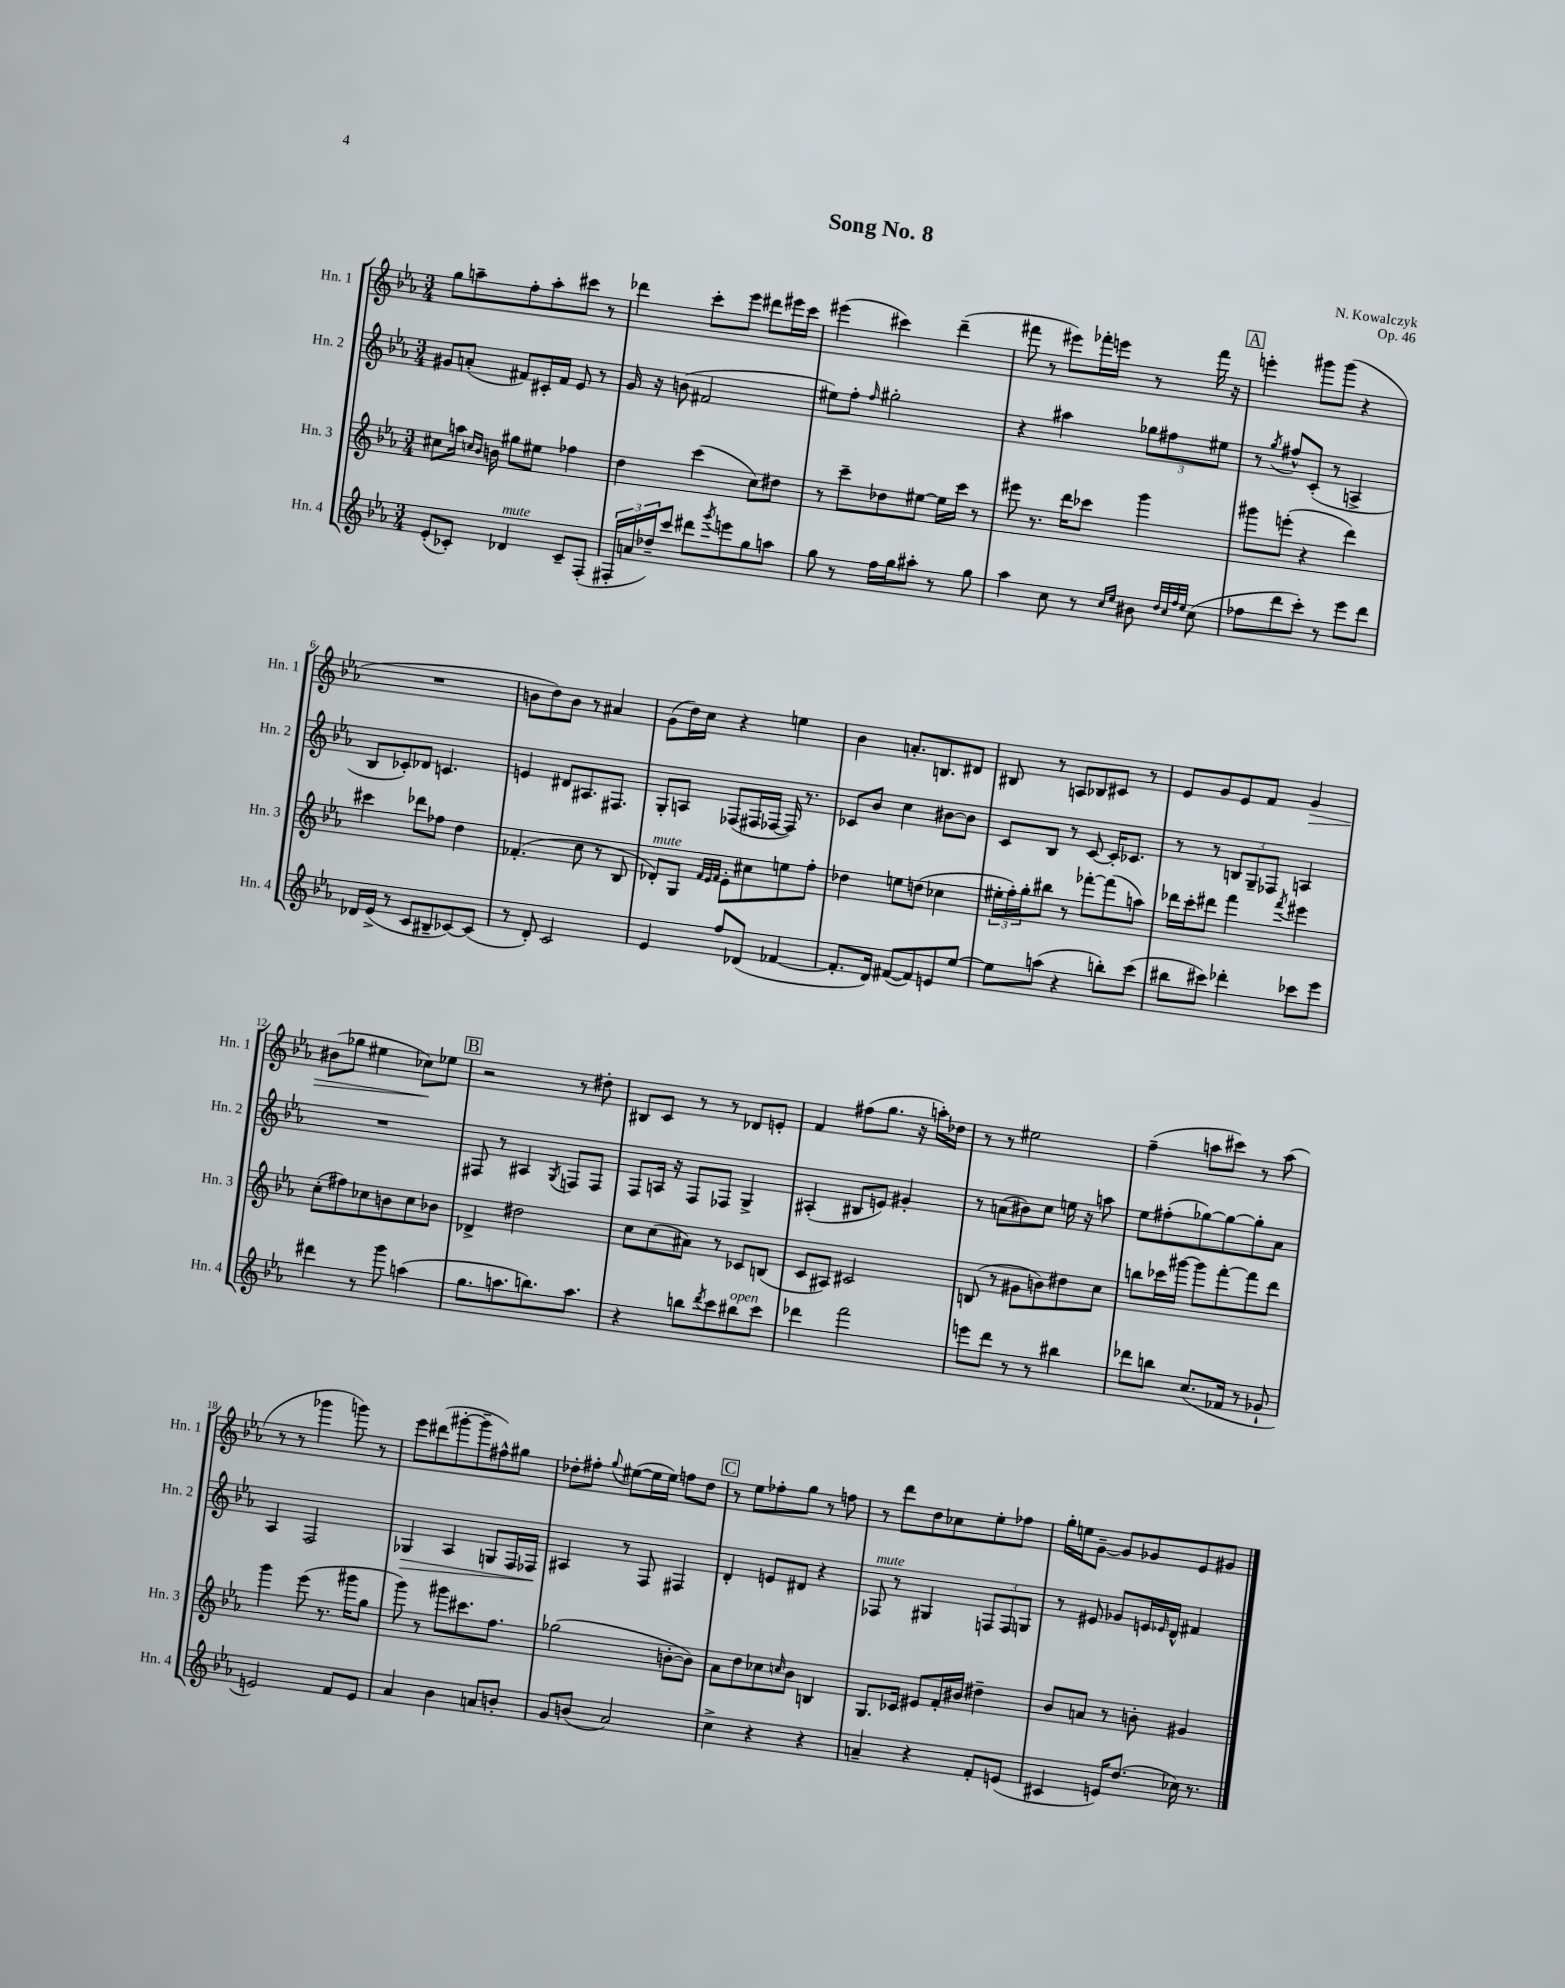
\header { title = "Song No. 8" composer = "N. Kowalczyk" opus = "Op. 46" }
<<
\new StaffGroup <<
\new Staff = "s0" \with { instrumentName = "Hn. 1" shortInstrumentName = "Hn. 1" } {
    \clef treble \key ees \major \numericTimeSignature \time 3/4
    g''8 a''8-- f''8-. a''8-. cis'''8 r8 |
    des'''4 c'''8-. ees'''8 dis'''8 eis'''16 c'''16 |
    eis'''4( cis'''4) d'''4--( |
    fis'''8 r8 eis'''8) fes'''16-. e'''16 r8 fes'''16 r16 |
    \mark \markup { \box "A" } e'''4-. gis'''8 gis'''8( r4 |
    R2. |
    b'8 d''8) b'8 r8 ais'4 |
    g'8( d''16) c''16 r4 e''4 |
    bes'4 a'8.-. b8. dis'8 |
    bis8 r8 a8 bes8 cis'8 r8 |
    ees'8 g'8 ees'8 f'8 g'4\> |
    bis'8( ges''8 eis''4 ces''8\!) ees''8 |
    \mark \markup { \box "B" } r2 r8 dis''8-. |
    bis8 c'8 r8 r8 des'8 e'8-. |
    f'4 fis''8( g''8. r16 a''16-.) des''16 |
    r8 r8 eis''2 |
    f''4--( a''8 cis'''8) r8 a''8( |
    r8 r8 ges'''4 g'''8) r8 |
    ees'''8 dis'''8( gis'''8~-. gis'''8-- fis''8-^) gis''8 |
    des''8-. fis''8-. \appoggiatura { g''8 } eis''8~( eis''16 eis''16) f''8 des''8 |
    \mark \markup { \box "C" } r8 ees''8 fes''8-. g''8 r8 f''8 |
    r8 d'''8 d''8 ces''8 ees''8-. fes''8 |
    g''16-. e''16 g'8~-- g'8 ges'8 ees'8 gis'8 \bar "|." |
}
\new Staff = "s1" \with { instrumentName = "Hn. 2" shortInstrumentName = "Hn. 2" } {
    \clef treble \key ees \major \numericTimeSignature \time 3/4
    gis'8 a'8-.( fis'8) cis'16-. fis'16 ees'8 r8 |
    g'16 r16 b'8( fis'2 |
    eis''8) f''8-. \grace { f''16 } gis''2-. |
    r4 ais''4 \tuplet 3/2 { ges''8 fis''8 eis''8 } |
    \mark \markup { \box "A" } r8 \acciaccatura { g''8 } fis''8-^ c'8-.( r8 a4-> |
    bes8 ces'8-.) des'8 c'4. |
    e'4 dis'8 ais8. fis8. |
    g8-. a8 fes8( fis16 fes16~ fes16) r8. |
    ces'8 bes'8 c''4 bis'8~ bis'8 |
    c'8 bes8 r8 c'8~ c'16-. ces'8. |
    r8 r8 \tuplet 3/2 { b8 g8-- fes8 } a4 |
    R2. |
    \mark \markup { \box "B" } fis8 r8 ais4 \acciaccatura { g8 } f8 f8 |
    f8 a16 r16 f8 fes8 g4-> |
    ais4-.( bis8 e'8) gis'4-. |
    r8 a'8( bis'8) c''8 e''16 r16 a''8 |
    ees''8 fis''8-.( ges''8~) ges''8~ ges''8-. aes'8 |
    aes4 f2 |
    ges4\> aes4 g8 f16 fes16\! |
    ais4 r8 f8 fis4 |
    \mark \markup { \box "C" } d'4-. e'8 dis'8 r4 |
    fes8^\markup { \italic "mute" } r8 gis4 \tuplet 3/2 { f8 f8 g8 } |
    r8 eis'8 ges'8 e'16 \grace { ees'16 } d'16-^ fis'4 \bar "|." |
}
\new Staff = "s2" \with { instrumentName = "Hn. 3" shortInstrumentName = "Hn. 3" } {
    \clef treble \key ees \major \numericTimeSignature \time 3/4
    cis''8 a''16 \grace { c''16 bes'16 } b'16 gis''8 eis''8 fes''4 |
    d''4 c'''4( c''8) dis''8 |
    r8 c'''8-- des''8 eis''8~ eis''16 c'''16 r8 |
    eis'''8 r8. d'''16 ces'''8 g'''4 |
    \mark \markup { \box "A" } gis'''8 e'''8-.( r4 d'''4) |
    cis'''4 des'''8 fes''8 d''4 |
    fes'4.-.( c''8 r8 bes8 |
    des'8-.^\markup { \italic "mute" }) g8 \grace { f'32 ees'32 f'32 } ees'8-. cis''8 e''8 f''8-. |
    des''4 e''8 d''8( ces''4 |
    \tuplet 3/2 { eis''16-. f''16-.) g''16-. } bis''8 r8 fes'''8~-. fes'''8( a''8) |
    des'''16 c'''16-. dis'''8 f'''4 \acciaccatura { f'''8 } eis'''4 |
    c''8-.( fis''8) ces''8 b'8 ces''8 bes'8 |
    \mark \markup { \box "B" } des'4-> dis''2 |
    c''8 c''8( ais'8) r8 ces'8 b8( |
    c'8 ais8) cis'2 |
    b8( r8 gis'8 b'8) dis''8 c''8 |
    b''8 ces'''16 gis'''16~ gis'''8 f'''8~-. f'''8 d'''8 |
    g'''4 ees'''8( r8. gis'''16 g''8 |
    g'''8) r8 gis'''8 cis'''8. f''8. |
    ges''2( b'8~-. b'8) |
    \mark \markup { \box "C" } aes'8 d''8 ces''8 \grace { c''16 } bes'8 b4 |
    g8. ces'16 eis'8 f'16-. bis'16 dis''4-- |
    bes'8 a'8 r8 b'8-. gis'4 \bar "|." |
}
\new Staff = "s3" \with { instrumentName = "Hn. 4" shortInstrumentName = "Hn. 4" } {
    \clef treble \key ees \major \numericTimeSignature \time 3/4
    ees'8-.( ces'8-.) des'4^\markup { \italic "mute" } ces'8-- f8-.( |
    \tuplet 3/2 { fis16-. a'16 des''16--) } c'''8 dis'''8 \acciaccatura { g'''8 } e'''8 g''8 a''8 |
    g''8 r8 f''16 g''16 ais''8-. r8 g''8 |
    aes''4 c''8 r8 \grace { c''16 ees''16 } bis'8 \grace { d''32 c''32 f''32 ees''32 } c''8( |
    \mark \markup { \box "A" } fes''8 d'''8 c'''8-.) r8 ees'''8 d'''8 |
    des'16 ees'16->( r8 c'8 bis8-- ces'8~) ces'8( |
    r8 d'8-.) c'2 |
    ees'4 f''8 des'8( fes'4~ |
    fes'8.-. d'16) fis'8~( fis'8) e'8 ees''8~ |
    ees''8 a''8( r4 b''8-.) c'''8( |
    bis''8 cis'''8) des'''4-. ces'''8 ees'''8 |
    dis'''4 r8 g'''8 a''4( |
    \mark \markup { \box "B" } g''8. a''8. b''8.) a''8. |
    r4 b''8 \acciaccatura { d'''8 } c'''8 bis''8^\markup { \italic "open" } c'''8 |
    des'''4 f'''2 |
    e'''8 d'''8 r8 r8 bis''4 |
    des'''8 b''8 c''8.( fes'16 r8 ges'8-! |
    e'2) f'8 e'8 |
    aes'4 bes'4 a'8 b'8-. |
    g'8 b'8( aes'2) |
    \mark \markup { \box "C" } c''4-> r4 r4 |
    a'4-- r4 f'8-. e'8( |
    cis'4 e'16) d''8.( ces''16) r8. \bar "|." |
}
>>
>>
